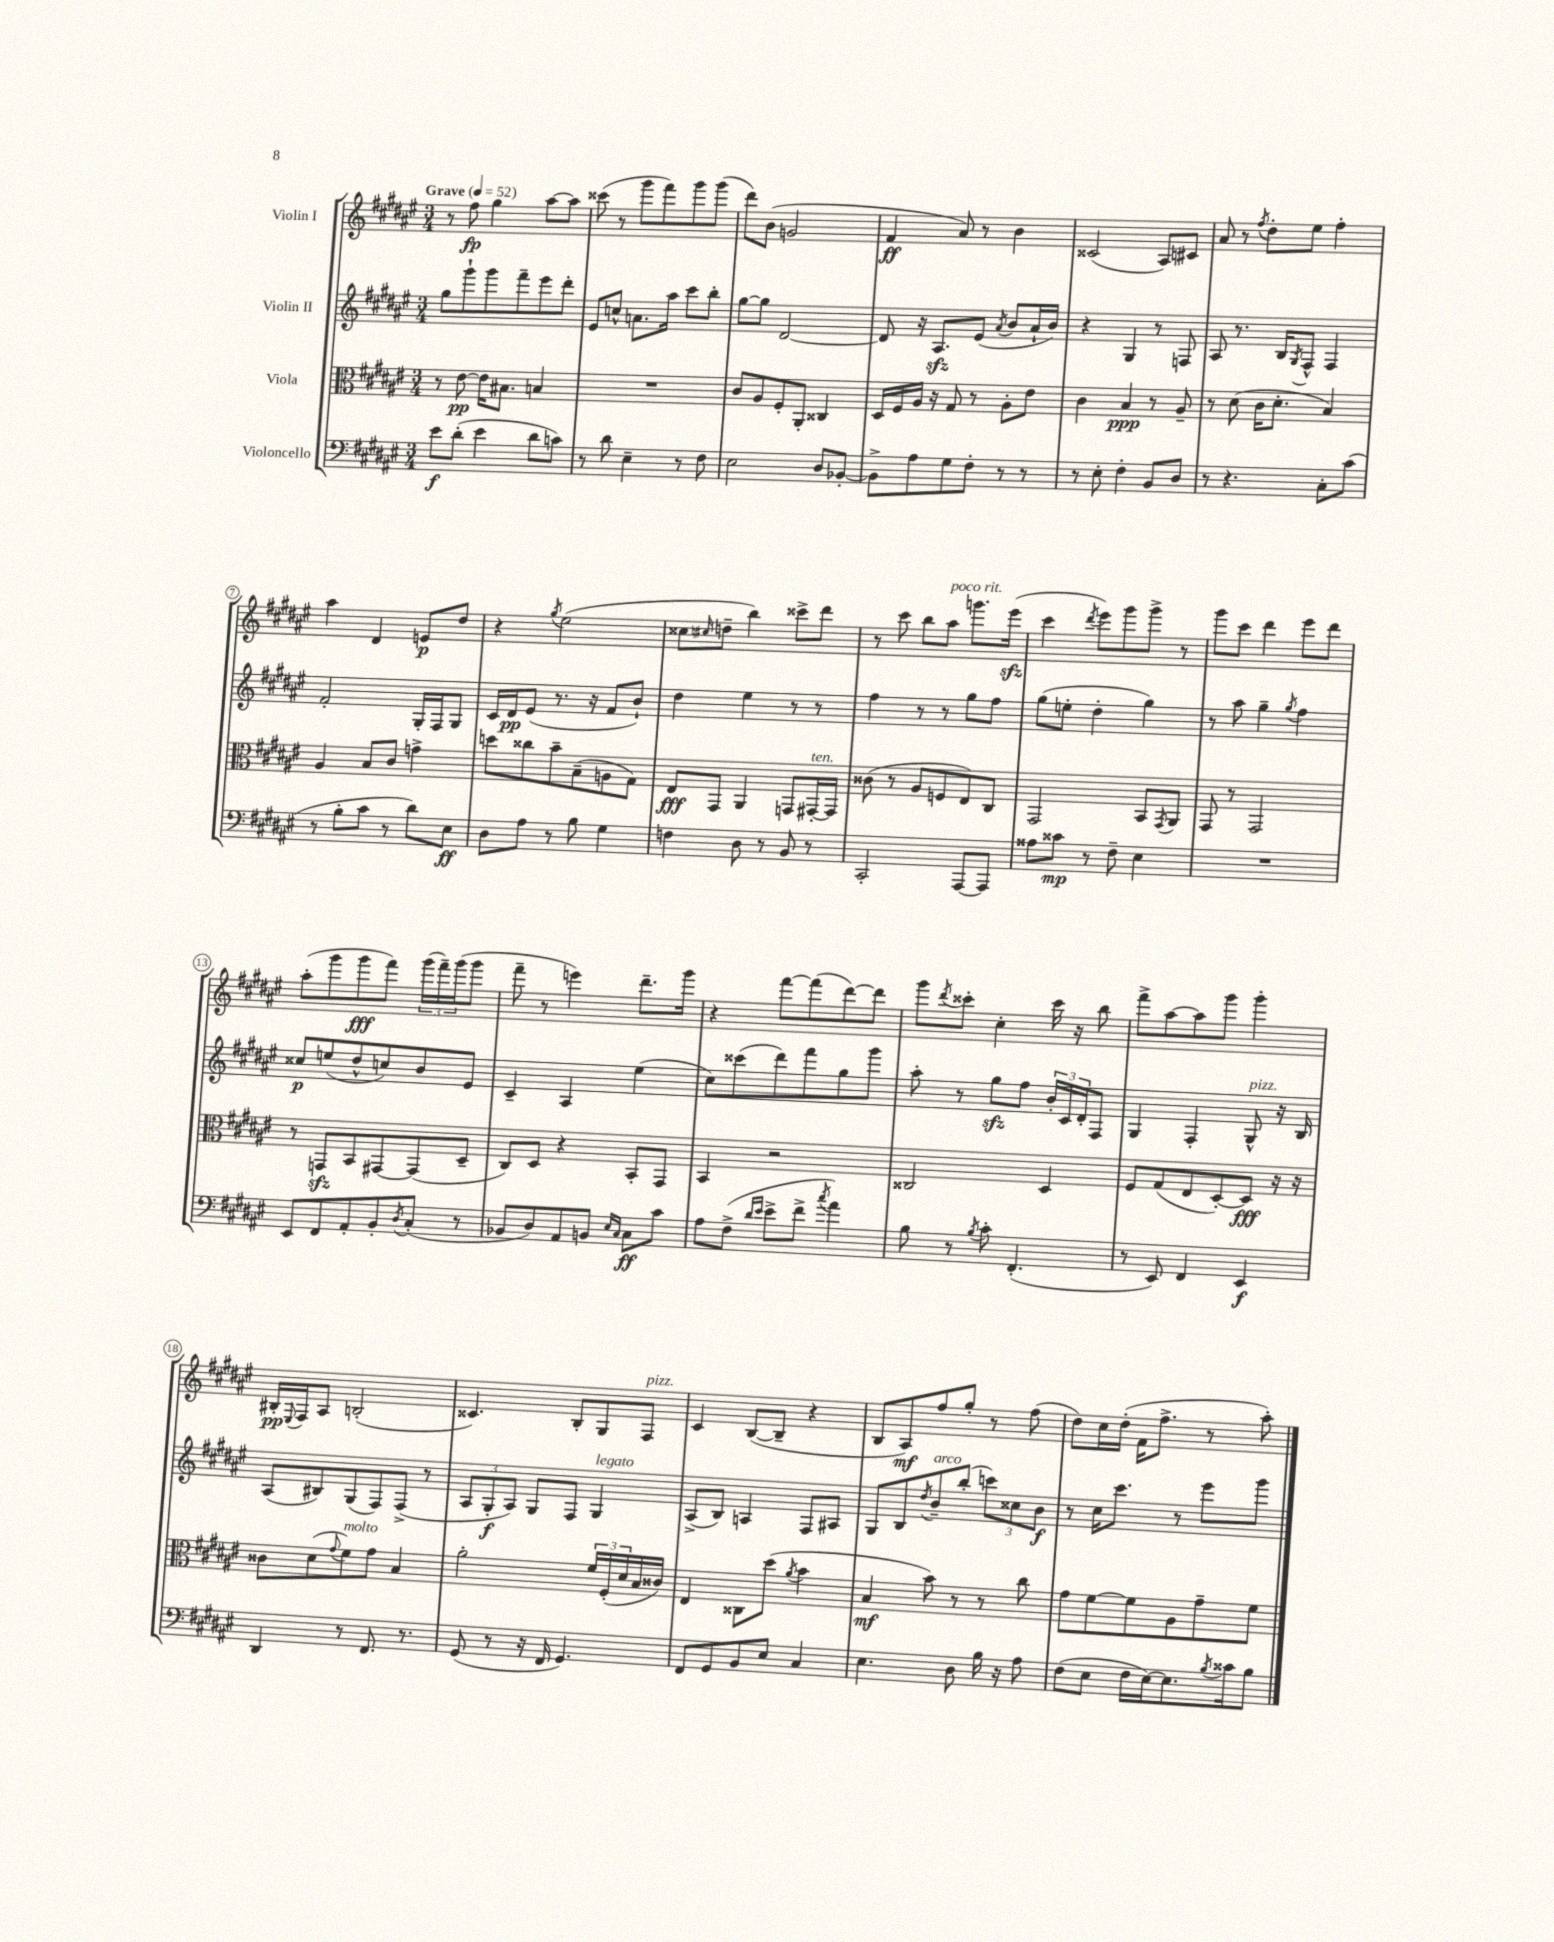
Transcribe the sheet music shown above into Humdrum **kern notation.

**kern	**kern	**kern	**kern
*staff4	*staff3	*staff2	*staff1
*clefF4	*clefC3	*clefG2	*clefG2
*k[f#c#g#d#a#e#]	*k[f#c#g#d#a#e#]	*k[f#c#g#d#a#e#]	*k[f#c#g#d#a#e#]
*M3/4	*M3/4	*M3/4	*M3/4
*MM52	*MM52	*MM52	*MM52
8e#	8r	8gg#	8r
(8d#'	[8e#	8ggg#`	8ff#
4e#	16e#]	8ggg#	4gg#
.	8.B#	.	.
.	.	8fff#~	.
8d#	4B	8eee#	[8aa#
8c)	.	8ddd#'	8aa#]
=	=	=	=
8r	2.r	8e#	(8ccc##
8d#	.	8cc^^	8r
4E#~	.	8.a	8ggg#
.	.	.	8fff#)
.	.	16aa#	.
8r	.	8ccc#	8ggg#
8F#	.	8bb'	(8ggg#
=	=	=	=
2E#	8c#	[8gg#	8ddd#)
.	8A#	8gg#]	(8b
.	8F#'	[2d#	2g
.	8AA#'	.	.
8D#	4C##	.	.
[8BB-'	.	.	.
=	=	=	=
8BB-^]	16D#	8d#]	4f#
.	16F#	.	.
8A#	16A#	16r	.
.	16r	8.A#	.
8G#	8G#	.	8a#)
8F#'	8r	(8e#	8r
.	.	8qa#	.
8r	8A#'	8b	4b
8r	8e#	16a#`	.
.	.	16b)	.
=	=	=	=
8r	4c#	4r	(2c##
8E#'	.	.	.
4F#'	4B	4G#	.
8BB	8r	8r	8A#)
8D#	8A#~	8F	8c#
=	=	=	=
8r	8r	8A#	8a#
4.r	(8d#	8.r	8r
.	.	.	8qff#
.	16c#	.	8dd#'
.	8.d#'	16B	.
.	.	8qG#	.
.	.	8F#^^	8ee#
8C#'	4B)	4F#	4ff#'
(8c#	.	.	.
=	=	=	=
8r	4A#	2f#'	4aa#
8B'	.	.	.
8c#	8B	.	4d#
8r	8c#	.	.
8d#)	4g^	16G#'	8e
.	.	16F#	.
8E#	.	8G#	8dd#
=	=	=	=
8D#	8dd	16c#	4r
.	.	16d#	.
8A#	8cc##	(8e#	.
.	.	.	8qgg#
8r	8b~	8.r	(2ee#
8B	(8B~	.	.
.	.	16r	.
4G#	8A	8f#	.
.	8G#)	8b`)	.
=	=	=	=
4F	8E#	4dd#	8cc##
.	.	.	16qqcc#
.	8GG#	.	8dd~
8D#	4AA#	4ee#	4bb)
8r	.	.	.
8BB	8GG	8r	8ccc##^
8r	[16GG#'	8r	8ddd#
.	16GG#]	.	.
=	=	=	=
2CC#'	(8c##	4ff#	8r
.	8r	.	8ccc#
.	8A#	8r	8bb
.	8F	8r	8aa#
[8AAA#	8E#)	8gg#	8.ggg
8AAA#]	8C#	8ff#	.
.	.	.	(16eee#
=	=	=	=
8A##	2GG#	(8gg#	4ccc#
8c##	.	8ee'	.
.	.	.	8qddd#
8r	.	4dd#'	8eee#)
8F#~	.	.	8ggg#
4E#	8BB	4gg#)	8ggg#^
.	8qGG#	.	.
.	8AA#	.	8r
=	=	=	=
2.r	8GG#	8r	8ggg#
.	8r	8aa#	8ccc#
.	2GG#	4gg#~	4ddd#
.	.	8qgg#	.
.	.	4ff#	8eee#
.	.	.	8ddd#
=	=	=	=
8EE#	8r	8cc##	(8aa#'
8FF#	8GG	(8ee	8ggg#
8AA#'	8BB	8dd#^^	8ggg#
8BB'	[8GG#	8cc)	8fff#)
8qD#	.	.	.
(8C#'	(8GG#]	8b	(24ggg#
.	.	.	24fff#~)
.	.	.	(24ggg#
8r	8D#~	8e#	8ggg#
=	=	=	=
8BB-	8C#)	4c#~	8fff#~
8D#)	8D#	.	8r
8AA#	4r	4A#	4eee)
8BB	.	.	.
16qqE#	.	.	.
16qqC#	.	.	.
8C#	8BB'	(4ee#	8.ddd#~
8c#	8GG#	.	.
.	.	.	16ggg#
=	=	=	=
8A#	4BB	8cc#)	4r
(8F#^	.	(8ccc##	.
16qqd#	.	.	.
16qqe#	.	.	.
8e#^	2r	8ddd#)	[8fff#
8f#^	.	8fff#	(8fff#]
8qcc#	.	.	.
4a#)	.	8gg#	[8ddd#)
.	.	8ggg#	8ddd#]
=	=	=	=
8B	2C##	8aa#'	8ggg#
.	.	.	8qddd#
8r	.	8r	8ccc##'
8qB	.	.	.
8c#'	.	8gg#	4cc#'
(4.FF#'	.	8ff#	.
.	4D#	24b'	16ccc##
.	.	24c#	.
.	.	.	16r
.	.	24d#'	.
.	.	8F#	8bb
=	=	=	=
8r	8F#	4G#	8fff#^
8EE#)	(8G#	.	[8aa#
4FF#	8E#	4F#'	8aa#]
.	[8D#')	.	8ggg#
4EE#	8D#]	8G#^^	4ggg#'
.	16r	16r	.
.	16r	16B	.
=	=	=	=
4DD#	8c##	(8A#	16B#'
.	.	.	8qqE#
.	.	.	16F#
.	(8d#	8B#)	8A#
.	8qqg#	.	.
8r	8f#)	(8G#	(2B'
8.FF#	8g#	8F#)	.
.	4B	(8F#^	.
8.r	.	.	.
.	.	8r	.
=	=	=	=
(8GG#	2a#'	12A#	4.c##)
.	.	12G#'	.
8r	.	.	.
.	.	12A#)	.
16r	.	8G#	.
16FF#	.	.	.
4.GG#)	.	8F#	8B'
.	24f#	4G#	8G#
.	(24F#'	.	.
.	24d#	.	.
.	16B	.	8F#
.	16c##)	.	.
=	=	=	=
8FF#	4E#	(8A#^	4c#
8GG#	.	8B)	.
8BB	8C##	4A	([8B
8E#	(8dd#	.	8B~]
.	8qa#	.	.
4C#	4b	8F#	4r
.	.	8A#	.
=	=	=	=
4.E#	4B	8G#	8B
.	.	8B	8A#)
.	.	8qdd#	.
.	8b)	8b~	8ff#
8D#	8r	(8bb'	8gg#'
16B	8r	12ccc)	8r
16r	.	.	.
.	.	12cc##	.
8A#	8cc#	.	(8ff#
.	.	12b	.
=	=	=	=
(8F#	8g#	8r	8dd#)
8E#	[8f#	16cc#	16cc#
.	.	8.ccc#	(16dd#'
16F#	8f#]	.	16f#
[16E#)	.	.	8.ff#^
8.E#]	8A#	8r	.
.	8g#~	8eee#	8r
8qB	.	.	.
16c##	.	.	.
8B	8f#	8ggg#	8aa#')
==	==	==	==
*-	*-	*-	*-
